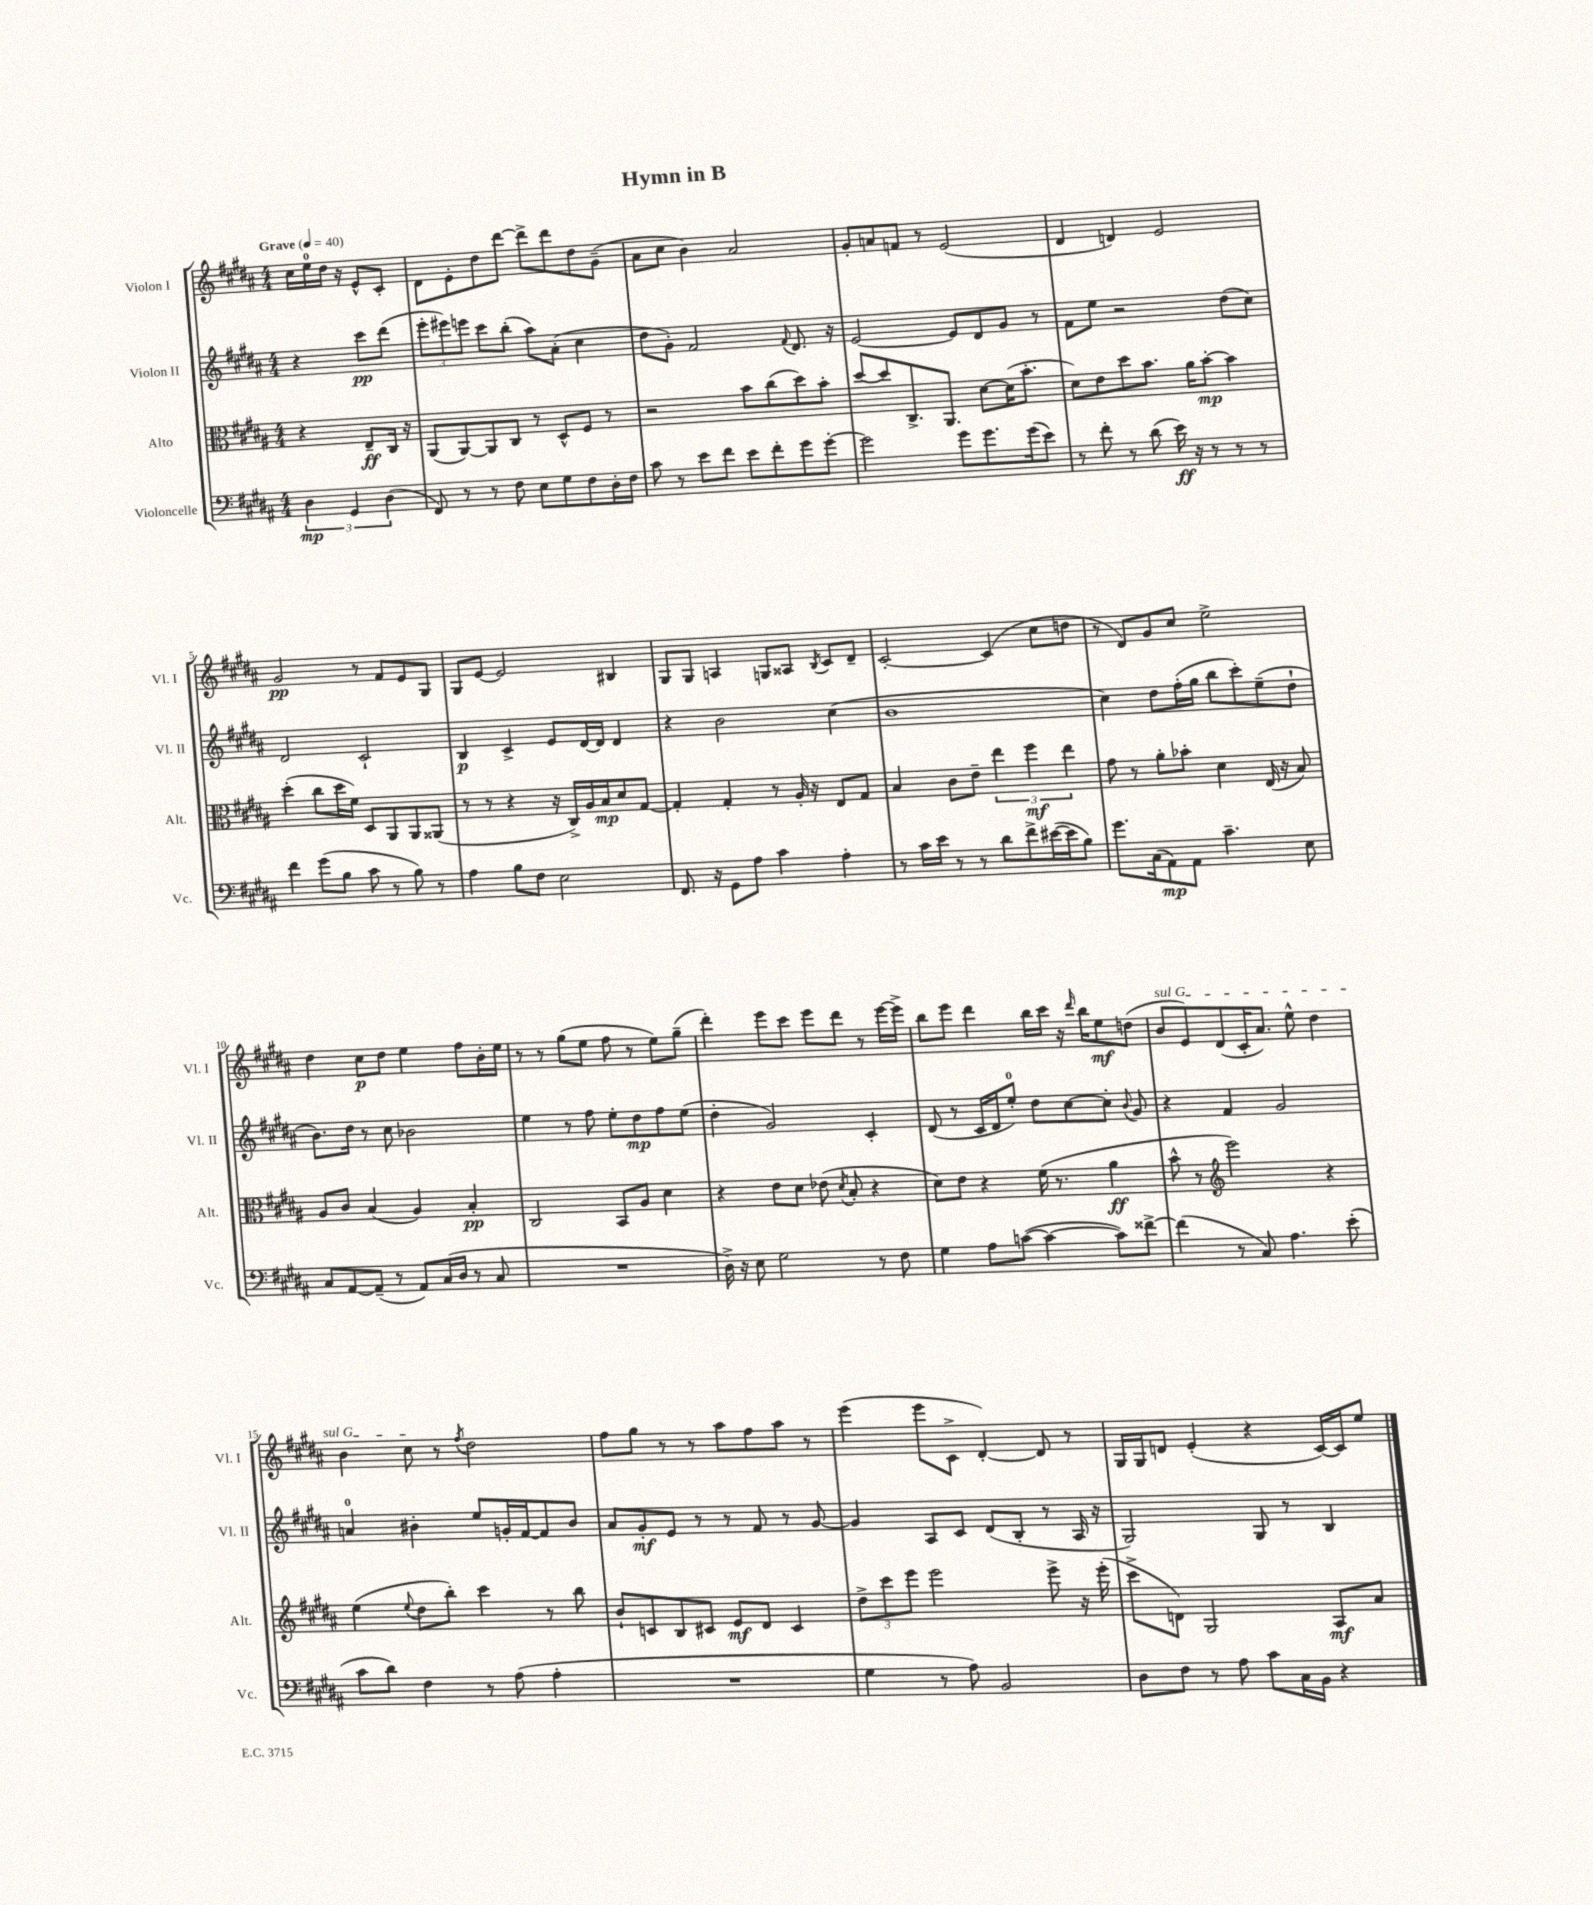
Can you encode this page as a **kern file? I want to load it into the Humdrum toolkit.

**kern	**dynam	**kern	**dynam	**kern	**dynam	**kern	**dynam
*part4	*part4	*part3	*part3	*part2	*part2	*part1	*part1
*staff4	*staff4	*staff3	*staff3	*staff2	*staff2	*staff1	*staff1
*I"Violoncelle	*	*I"Alto	*	*I"Violon II	*	*I"Violon I	*
*I'Vc.	*	*I'Alt.	*	*I'Vl. II	*	*I'Vl. I	*
*clefF4	*	*clefC3	*	*clefG2	*	*clefG2	*
*k[f#c#g#d#a#]	*	*k[f#c#g#d#a#]	*	*k[f#c#g#d#a#]	*	*k[f#c#g#d#a#]	*
*M4/4	*	*M4/4	*	*M4/4	*	*M4/4	*
*MM40	*	*MM40	*	*MM40	*	*MM40	*
=	=	=	=	=	=	=	=
!	!	!	!	!	!	!LO:TX:a:B:t=Grave	!
6D#\	mp	4r	.	4r	.	16cc#\LL	.
.	.	.	.	.	.	16ee\	.
.	.	.	.	.	.	16dd#\JJ	.
6GG#/	.	.	.	.	.	.	.
.	.	.	.	.	.	16r	.
.	.	8E~/L	ff	8ccc#\L	pp	8e^^/L	.
(6D#\	.	.	.	.	.	.	.
.	.	16C#/Jk	.	(8ddd#\J	.	8c#'/J	.
.	.	16r	.	.	.	.	.
=1	=1	=1	=1	=1	=1	=1	=1
8FF#/)	.	(8AA#/L	.	12eee'\L	.	8d#\L	.
.	.	.	.	12eee#X\)	.	.	.
8r	.	[8AA#/)	.	.	.	8e'\	.
.	.	.	.	12eeen\J	.	.	.
8r	.	8AA#/]	.	8ccc#\L	.	8dd#\	.
8F#\	.	8C#/J	.	(8bb'\J	.	[8ddd#\J	.
8E\L	.	8r	.	8aa#\L)	.	8ddd#^\L]	.
8G#\	.	8D#^^/L	.	(8a#'\J	.	8ddd#\	.
8F#\	.	8F#/J	.	4cc#\	.	8dd#\	.
16D#'\L	.	8r	.	.	.	(8g#~\J	.
16F#\JJ	.	.	.	.	.	.	.
=2	=2	=2	=2	=2	=2	=2	=2
8c#\	.	2r	.	8dd#\L	.	8a#\L	.
8r	.	.	.	8g#'\J)	.	8cc#\J	.
8e\L	.	.	.	2f#/	.	4b\)	.
8f#\J	.	.	.	.	.	.	.
8e\L	.	8b\L	.	.	.	2a#/	.
8f#'\	.	(8cc#\	.	.	.	.	.
.	.	.	.	8qqf#/	.	.	.
8g#\	.	8dd#\)	.	8.d#/	.	.	.
[8g#'\J	.	8b'\J	.	.	.	.	.
.	.	.	.	16r	.	.	.
=3	=3	=3	=3	=3	=3	=3	=3
2g#\]	.	[8dd#/L	.	[2e/	.	8g#'/L	.
.	.	8dd#/]	.	.	.	8an/	.
.	.	8.C#^/	.	.	.	8fn/J	.
.	.	.	.	.	.	8r	.
.	.	8.AA#/J	.	.	.	.	.
8g#\L	.	.	.	8e/L]	.	(2e/	.
8.g#\	.	[8d#\L	.	8d#/	.	.	.
.	.	(16d#\K]	.	8g#/J	.	.	.
(16g#\k	.	8.b'\J	.	.	.	.	.
8e\J)	.	.	.	8r	.	.	.
=4	=4	=4	=4	=4	=4	=4	=4
8r	.	8d#\L)	.	8f#\L	.	4d#/	.
8f#'\	.	8e\	.	8ee\J	.	.	.
8r	.	8dd#\	.	2r	.	4dn/)	.
(8d#\	.	8.b\J	.	.	.	.	.
16e\)	ff	.	.	.	.	2e/	.
16r	.	16a#\KL	.	.	.	.	.
8r	.	[8b'\J	mp	.	.	.	.
8r	.	4b\]	.	(8dd#\L	.	.	.
8r	.	.	.	8cc#\J)	.	.	.
!!LO:LB:g=z
=5	=5	=5	=5	=5	=5	=5	=5
4f#\	.	(4dd#'\	.	2d#/	.	2g#/	pp
(8g#\L	.	8cc#\L	.	.	.	.	.
8B\J	.	16dd#\L	.	.	.	.	.
.	.	16f#\JJ)	.	.	.	.	.
8c#\	.	8D#/L	.	2c#`/	.	8r	.
8r	.	8AA#/	.	.	.	8f#/L	.
8B\)	.	8AA#/	.	.	.	8e/	.
8r	.	(8AA##X/J	.	.	.	8G#/J	.
=6	=6	=6	=6	=6	=6	=6	=6
4A#\	.	8r	.	4B/	p	8G#/L	.
.	.	8r	.	.	.	[8e/J	.
8B\L	.	4r	.	4c#^/	.	2e/]	.
8F#\J	.	.	.	.	.	.	.
2E\	.	16r	.	8e/L	.	.	.
.	.	16C#^/LL)	.	.	.	.	.
.	.	16A#/	.	[16d#/L	.	.	.
.	.	16B/J	mp	16d#/JJ]	.	.	.
.	.	8d#/	.	4d#/	.	4B#X/	.
.	.	[8G#/J	.	.	.	.	.
=7	=7	=7	=7	=7	=7	=7	=7
8.FF#/	.	4G#'/]	.	4r	.	8G#/L	.
.	.	.	.	.	.	8G#/J	.
16r	.	.	.	.	.	.	.
8GG#\L	.	4G#'/	.	2b\	.	4An/	.
8A#\J	.	.	.	.	.	.	.
4c#\	.	8r	.	.	.	8Gn/L	.
.	.	16A#'/	.	.	.	8A##X/J	.
.	.	16r	.	.	.	.	.
.	.	.	.	.	.	8qB/	.
4A#'\	.	8E/L	.	(4cc#\	.	8c#/L	.
.	.	8G#/J	.	.	.	8d#~/J	.
=8	=8	=8	=8	=8	=8	=8	=8
8r	.	4B/	.	1b	.	[2c#'/	.
16c#\LL	.	.	.	.	.	.	.
16e\JJ	.	.	.	.	.	.	.
8r	.	8c#\L	.	.	.	.	.
8r	.	8e~\J	.	.	.	.	.
8d#\L	.	6ee\	.	.	.	(4c#/]	.
8f#^\	.	.	.	.	.	.	.
.	.	6ff#\	mf	.	.	.	.
([16e#X\L	.	.	.	.	.	8cc#\L	.
16e#\J]	.	.	.	.	.	.	.
.	.	6ee\	.	.	.	.	.
8B\J)	.	.	.	.	.	8ddn\J	.
=9	=9	=9	=9	=9	=9	=9	=9
8.g#\L	.	8g#\	.	4cc#\)	.	8r	.
.	.	8r	.	.	.	8d#/L)	.
(16C#\k	.	.	.	.	.	.	.
8AA#\)	mp	8a#'\L	.	8dd#\L	.	8g#/	.
8AA#\J	.	8b-X'\J	.	(16ff#'\L	.	8cc#/J	.
.	.	.	.	16gg#\JJ	.	.	.
4.c#~\	.	4d#\	.	8bb\L	.	2ee^\	.
.	.	.	.	8ccc#'\)	.	.	.
.	.	(16E/	.	(8ee~\	.	.	.
.	.	16r	.	.	.	.	.
8E\	.	8B/)	.	8dd#`\J	.	.	.
!!LO:LB:g=z
=10	=10	=10	=10	=10	=10	=10	=10
8C#/L	.	8A#/L	.	8.b\L)	.	4dd#\	.
[8AA#/	.	8c#/J	.	.	.	.	.
.	.	.	.	16dd#\Jk	.	.	.
(8AA#~/J]	.	(4B/	.	8r	.	8cc#\L	p
8r	.	.	.	8cc#\	.	8dd#\J	.
8AA#/L)	.	4A#/)	.	2b-X\	.	4ee\	.
(16C#/L	.	.	.	.	.	.	.
16D#/JJ	.	.	.	.	.	.	.
8r	.	4B'/	pp	.	.	8ff#\L	.
8C#/	.	.	.	.	.	16b'\L	.
.	.	.	.	.	.	16ee\JJ	.
=11	=11	=11	=11	=11	=11	=11	=11
1r	.	2C#/	.	4ee\	.	8r	.
.	.	.	.	.	.	8r	.
.	.	.	.	8r	.	(8gg#\L	.
.	.	.	.	8ff#\	.	8ee\J	.
.	.	8BB/L	.	8ee'\L	.	8ff#\	.
.	.	8A#/J	.	8dd#\	mp	8r	.
.	.	4d#\	.	8ff#\	.	8ee\L)	.
.	.	.	.	(8ee\J	.	(8gg#~\J	.
=12	=12	=12	=12	=12	=12	=12	=12
16D#^\)	.	4r	.	4dd#'\	.	4ddd#'\)	.
16r	.	.	.	.	.	.	.
8E\	.	.	.	.	.	.	.
2G#\	.	8e\L	.	2g#/)	.	8eee\L	.
.	.	8d#\J	.	.	.	8ccc#\J	.
.	.	(8e-X\	.	.	.	8eee\L	.
.	.	8qd#/	.	.	.	.	.
.	.	8B'/	.	.	.	8ddd#\J	.
8r	.	4r	.	4c#'/	.	8r	.
8F#\	.	.	.	.	.	[16eee\LL	.
.	.	.	.	.	.	16eee^\JJ]	.
=13	=13	=13	=13	=13	=13	=13	=13
4G#\	.	8d#\L)	.	(8d#/	.	8bb\L	.
.	.	8e\J	.	8r	.	8eee\J	.
8A#\L	.	4r	.	16c#/LL	.	4ddd#\	.
.	.	.	.	16d#/J	.	.	.
([8cn\J	.	.	.	8ee'/J)	.	.	.
4c\_	.	(16f#\	.	8dd#\L	.	16bb\LL	.
.	.	8.r	.	.	.	16ccc#\JJ	.
.	.	.	.	[8cc#\	.	16r	.
.	.	.	.	.	.	16qqddd#/	.
.	.	.	.	.	.	16bb\KL	.
8c\L])	.	4a#\	ff	8cc#'\J]	.	8ee\	mf
.	.	.	.	8qqb/	.	.	.
[8f##X^\J	.	.	.	8g#/	.	(8ddn\J	.
=14	=14	=14	=14	=14	=14	=14	=14
!	!	!	!	!	!	!LO:TX:a:i:t=sul G	!
(4f##\]	.	8b^^\	.	4r	.	8b/L	.
.	.	8r	.	.	.	8e/)	.
*	*	*clefG2	*	*	*	*	*
8r	.	2eee\)	.	4f#/	.	(8d#/	.
8C#/)	.	.	.	.	.	16c#'/K	.
.	.	.	.	.	.	8.a#/J)	.
4.A#\	.	.	.	2g#/	.	.	.
.	.	.	.	.	.	8ee^^\	.
.	.	4r	.	.	.	4dd#\	.
(8e'\	.	.	.	.	.	.	.
!!LO:LB:g=z
=15	=15	=15	=15	=15	=15	=15	=15
8c#\L	.	(4ee\	.	4an/	.	4b\	.
8d#\J)	.	.	.	.	.	.	.
.	.	8qqee/	.	.	.	.	.
4F#\	.	8dd#\L	.	4b#X'\	.	8cc#\	.
.	.	8bb'\J)	.	.	.	8r	.
.	.	.	.	.	.	8qff#/	.
8r	.	4ccc#\	.	8ee/L	.	2dd#\	.
(8A#\	.	.	.	16gn'/L	.	.	.
.	.	.	.	[16f#/J	.	.	.
4A#'\	.	8r	.	8f#/]	.	.	.
.	.	8bb\	.	8b#/J	.	.	.
=16	=16	=16	=16	=16	=16	=16	=16
1r	.	8b`/L	.	8a#/L	.	8ff#\L	.
.	.	8cn/	.	8g#'/	mf	8gg#\J	.
.	.	8B/	.	8e/J	.	8r	.
.	.	8c#X/J	.	8r	.	8r	.
.	.	8e/L	mf	8r	.	8aa#\L	.
.	.	8d#/J	.	8f#/	.	8ff#\	.
.	.	4c#/	.	8r	.	8aa#\J	.
.	.	.	.	[8g#/	.	8r	.
=17	=17	=17	=17	=17	=17	=17	=17
4G#\	.	12dd#^\L	.	4g#/]	.	(4eee\	.
.	.	12ccc#\	.	.	.	.	.
.	.	12eee\J	.	.	.	.	.
8r	.	2eee\	.	8A#/L	.	8eee\L	.
8A#\)	.	.	.	8c#/J	.	8c#^\J	.
2BB/	.	.	.	(8d#/L	.	[4d#'/)	.
.	.	.	.	8B'/J	.	.	.
.	.	8eee^\	.	8r	.	8d#/]	.
.	.	16r	.	16A#/	.	8r	.
.	.	(16eee'\	.	16r	.	.	.
=18	=18	=18	=18	=18	=18	=18	=18
8D#\L	.	8ccc#^\L	.	2G#/)	.	16G#/LL	.
.	.	.	.	.	.	16G#/J	.
8F#\J	.	8dn\J)	.	.	.	8dn/J	.
8r	.	2G#/	.	.	.	(4e'/	.
8A#\	.	.	.	.	.	.	.
8c#\L	.	.	.	8G#/	.	4r	.
16C#\L	.	.	.	8r	.	.	.
16BB\JJ	.	.	.	.	.	.	.
4r	.	8A#/L	mf	4B/	.	[16c#/LL)	.
.	.	.	.	.	.	16c#/J]	.
.	.	8a#/J	.	.	.	8ee/J	.
==	==	==	==	==	==	==	==
*-	*-	*-	*-	*-	*-	*-	*-
